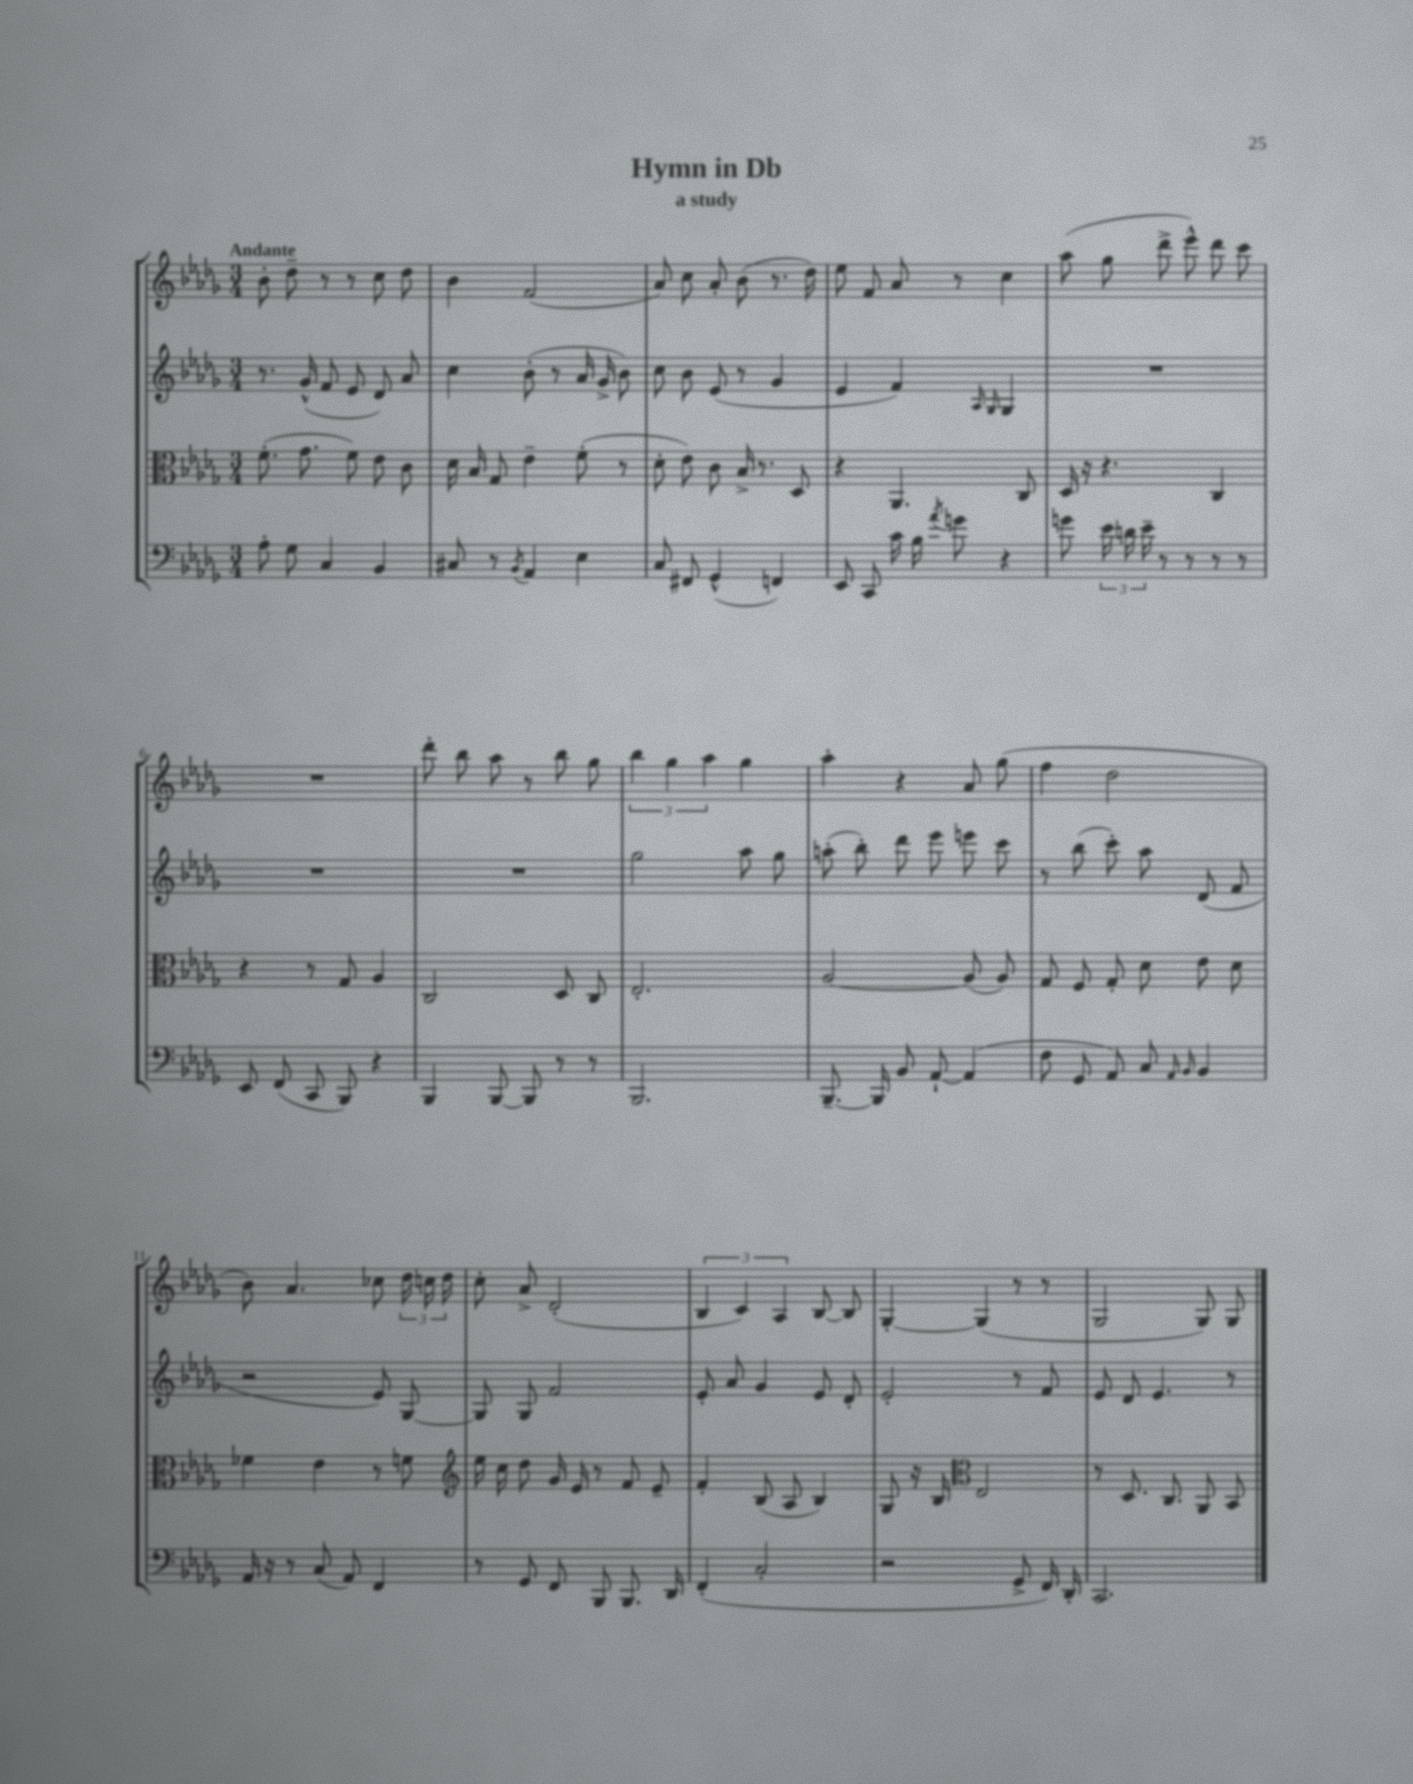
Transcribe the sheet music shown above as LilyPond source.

\header { title = "Hymn in Db" subtitle = "a study" }
<<
\new StaffGroup <<
\new Staff = "s0" {
    \clef treble \key des \major \numericTimeSignature \time 3/4 \tempo "Andante"
    \autoBeamOff bes'8-. des''8-- r8 r8 c''8 des''8 |
    bes'4 f'2( |
    aes'8) c''8 aes'8-. bes'8( r8. des''16) |
    ees''8 f'8 aes'8 r8 c''4 |
    aes''8( ges''8 des'''8-> ees'''8-^) des'''8 c'''8 |
    R2. |
    des'''8-. bes''8 aes''8 r8 bes''8 ges''8 |
    \tuplet 3/2 { bes''4 ges''4 aes''4 } ges''4 |
    aes''4-. r4 aes'8 ges''8( |
    f''4 des''2 |
    bes'8) aes'4. ces''8 \tuplet 3/2 { des''16 c''16 des''16 } |
    c''8-. aes'8-> des'2-.( |
    \tuplet 3/2 { bes4 c'4) aes4 } bes8~ bes8 |
    ges4~-. ges4( r8 r8 |
    ges2 ges8) ges8 \bar "|." |
}
\new Staff = "s1" {
    \clef treble \key des \major \numericTimeSignature \time 3/4
    \autoBeamOff r8. ges'16-^( f'8 ees'8 des'8) aes'8 |
    c''4 bes'8-.( r8 aes'16 ges'16-> bes'8) |
    c''8 bes'8 ees'8( r8 ges'4 |
    ees'4 f'4) \grace { aes16 ges16 } ges4 |
    R2. |
    R2. |
    R2. |
    ges''2 aes''8 ges''8 |
    a''8-.( bes''8-.) des'''8 ees'''8 e'''8 c'''8 |
    r8 bes''8( c'''8-.) aes''8 des'8( f'8 |
    r2 ees'8) ges8~ |
    ges8 ges8 f'2 |
    ees'8-. aes'8 ges'4 ees'8 des'8-. |
    ees'2-. r8 f'8 |
    ees'8 des'8 ees'4. r8 \bar "|." |
}
\new Staff = "s2" {
    \clef alto \key des \major \numericTimeSignature \time 3/4
    \autoBeamOff f'8.-.( ges'8. f'8) ees'8 c'8 |
    des'16 bes16 ges8 ees'4-- f'8-.( r8 |
    des'8-. ees'8) c'8 bes16-> r8. des8 |
    r4 aes,4. c8 |
    des16 r16 r4. c4 |
    r4 r8 ges8 aes4 |
    c2 des8 c8 |
    ees2.-. |
    aes2~ aes8( aes8) |
    ges8 f8 ges8-. des'8 ees'8 des'8 |
    fes'4 ees'4 r8 f'8 |
    \clef treble ees''16 c''16 des''8 ges'16 ees'16 r8 f'8 ees'8-- |
    f'4-. bes8( aes8 bes4) |
    ges8 r16 bes16 \clef alto ees2 |
    r8 des8. c8. aes,8 bes,8 \bar "|." |
}
\new Staff = "s3" {
    \clef bass \key des \major \numericTimeSignature \time 3/4
    \autoBeamOff aes8-. ges8 c4 bes,4 |
    cis8 r8 \acciaccatura { bes,8 } aes,4 ees4 |
    c8 fis,8 ges,4-^( f,4) |
    ees,8 c,8 c'16 bes16 \acciaccatura { aes'8 } g'8 r4 |
    g'8 \tuplet 3/2 { ees'16 d'16 ees'16-- } r8 r8 r8 r8 |
    ees,8 f,8( c,8 bes,,8) r4 |
    bes,,4 bes,,8~ bes,,8 r8 r8 |
    bes,,2. |
    bes,,8.~-- bes,,16 bes,8 aes,8~-! aes,4( |
    f8 ges,8 aes,8) c8 \grace { aes,16 bes,16 } bes,4 |
    aes,16 r16 r8 c8( aes,8) f,4 |
    r8 ges,8 f,8 bes,,8 bes,,8. des,16 |
    f,4-.( c2-. |
    r2 ges,8-> f,16) des,16-. |
    c,2. \bar "|." |
}
>>
>>
